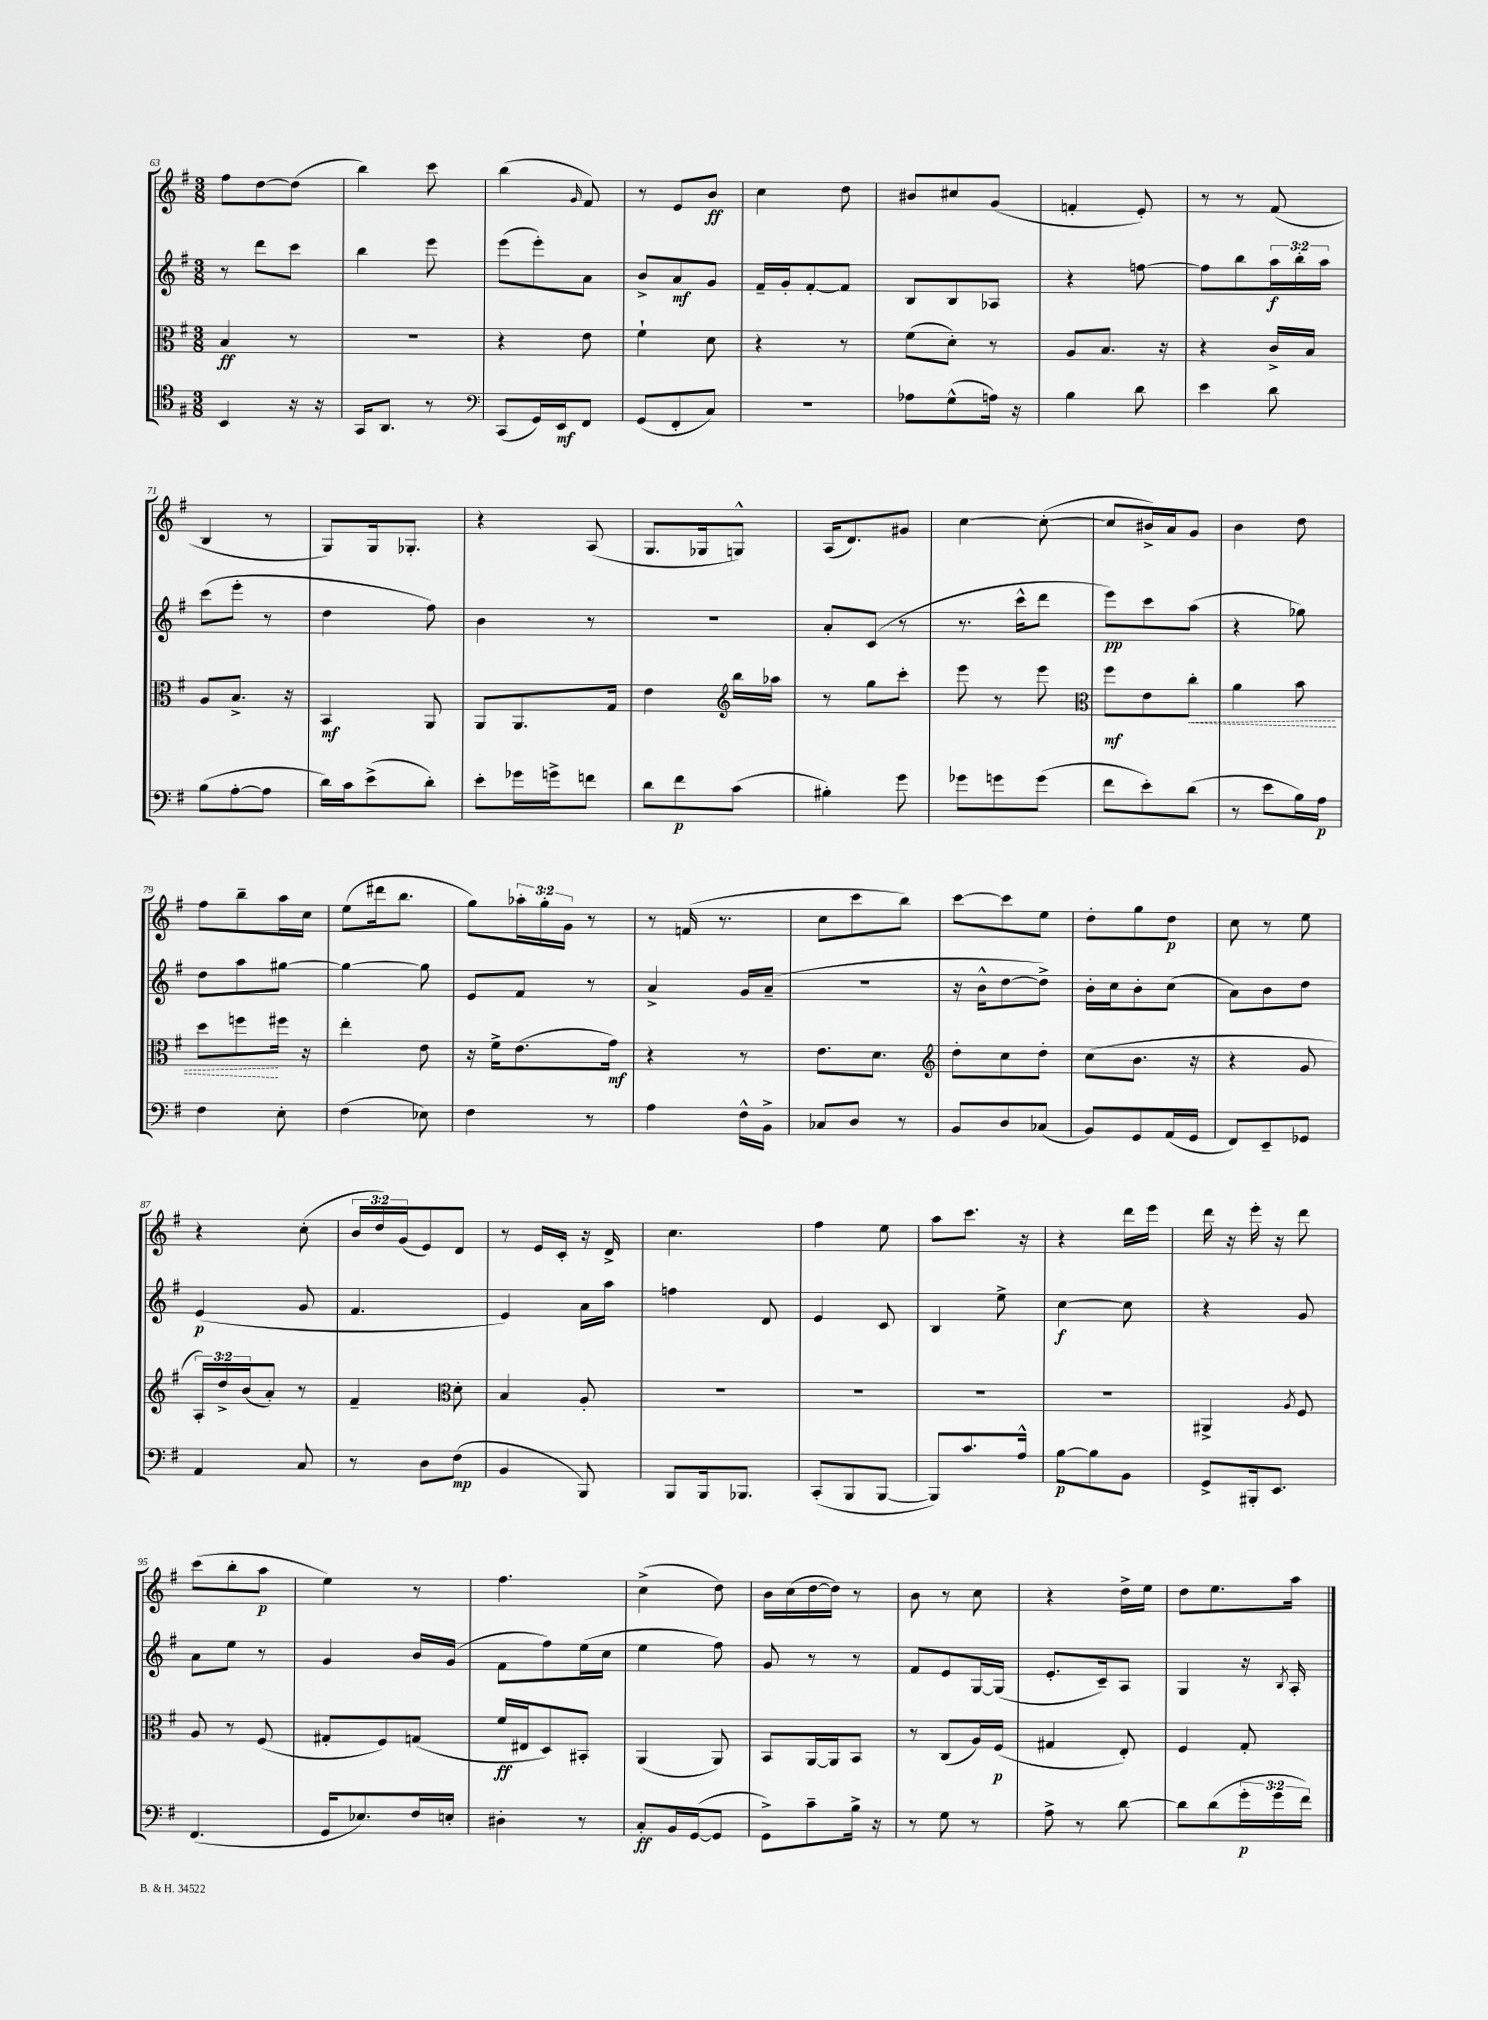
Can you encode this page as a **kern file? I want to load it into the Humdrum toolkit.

**kern	**kern	**kern	**kern
*staff4	*staff3	*staff2	*staff1
*clefC4	*clefC3	*clefG2	*clefG2
*k[f#]	*k[f#]	*k[f#]	*k[f#]
*M3/8	*M3/8	*M3/8	*M3/8
4BB	4B	8r	8ff#
.	.	8ddd	[8dd
16r	8r	8ccc	(8dd]
16r	.	.	.
=	=	=	=
16GG	4.r	4bb	4bb)
8.AA	.	.	.
8r	.	8eee	8ccc
=	=	=	=
*clefF4	*	*	*
(8CC	4r	(8eee	(4bb
16GG)	.	8eee')	.
16EE	.	.	.
.	.	.	16qqg
8FF#	8e	8a	8f#)
=	=	=	=
(8GG	4f#`	8b^	8r
8FF#'	.	8a	8e
8C)	8d	8g	8b
=	=	=	=
4.r	4r	16f#~	4cc
.	.	16g'	.
.	.	[8f#'	.
.	8r	8f#]	8dd
=	=	=	=
8A-	(8f#	8B	8b#
(8G^^	8d')	8B	8cc#
16A)	8r	8A-	(8g
16r	.	.	.
=	=	=	=
4B	8A	4r	4f'
.	8.B	.	.
8d	.	[8ff	8e')
.	16r	.	.
=	=	=	=
4e	4r	8ff]	8r
.	.	8bb	8r
8d	16c^	24aa	(8f#
.	.	24bb'	.
.	16B	.	.
.	.	24aa	.
=	=	=	=
(8B	8A	(8ccc	4B
[8A'	8.B^	8eee'	.
8A]	.	8r	8r
.	16r	.	.
=	=	=	=
16d)	4BB	4dd	8G)
16c	.	.	.
(8e^	.	.	16G
.	.	.	8.G-'
8d')	8AA	8ff#)	.
=	=	=	=
8e'	8AA	4b	4r
16g-	8.AA	.	.
16g^	.	.	.
8f	.	8r	(8A
.	16G	.	.
=	=	=	=
8d	4e	4.r	8.G
8f#	.	.	.
.	.	.	16G-
*	*clefG2	*	*
(8c	16bb	.	8G^^)
.	16aa-	.	.
=	=	=	=
4B#')	8r	8a'	(16A
.	.	.	8.d)
.	8gg	(8c	.
8g	8ccc'	8r	8g#
=	=	=	=
8g-	8eee	8.r	[4cc
8g	8r	.	.
.	.	16ccc^^	.
(8g	8eee	8ddd	(8cc'_
=	=	=	=
*	*clefC3	*	*
8f#	8ff#	8eee)	8cc]
8e')	8e	8ccc	16b#^)
.	.	.	16a
(8d	8cc'	(8aa	8g
=	=	=	=
8r	4a	4r	4b
8e	.	.	.
16B)	8b	8gg-)	8dd
16A	.	.	.
=	=	=	=
4F#	8dd	8dd	8ff#
.	8ff	8aa	8bb~
8E'	16ff#	[8gg#	16aa
.	16r	.	16cc
=	=	=	=
(4F#	4ee'	4gg#_	(8ee
.	.	.	16ddd#
.	.	.	8.bb
8E-)	8e	8gg#]	.
=	=	=	=
4F#	16r	8e	8gg)
.	16f#^	.	.
.	(8.e	8f#	24aa-'
.	.	.	24gg'
.	.	.	24g
8r	.	8r	8r
.	16g)	.	.
=	=	=	=
4A	4r	4a^	8r
.	.	.	(16f
.	.	.	8.r
16F#^^	8r	16g	.
16BB^	.	(16a~	.
=	=	=	=
8C-	8.e	4.r	8cc
8D	.	.	8ccc
.	8.d	.	.
8r	.	.	8bb)
=	=	=	=
*	*clefG2	*	*
8BB	8dd'	16r	[8ccc
.	.	16b^^	.
8D	8cc	[8dd	8ccc]
(8C-	8dd'	8dd^])	8ee
=	=	=	=
8BB)	(8cc	16b'	8dd'
.	.	16cc	.
8GG	8.b	8b'	8gg
(16AA	.	(8cc	8dd
16GG	16r	.	.
=	=	=	=
8FF#)	4r	8a)	8cc
8EE~	.	8b	8r
8GG-	8g	8dd	8ee
=	=	=	=
4AA	24A')	(4e	4r
.	24dd^	.	.
.	(24b	.	.
.	8a')	.	.
8C	8r	8g	(8cc'
=	=	=	=
8r	4f#~	4.f#	24b
.	.	.	24dd)
.	.	.	(24g
8D	.	.	8e)
*	*clefC3	*	*
(8F#	8d'	.	8d
=	=	=	=
4BB	4B	4e)	8r
.	.	.	16e
.	.	.	16c'
8BBB)	8A'	16a	16r
.	.	16aa	16d^
=	=	=	=
8BBB	4.r	4ff	4.cc
16BBB	.	.	.
8.BBB-	.	.	.
.	.	8d	.
=	=	=	=
(8CC'	4.r	4e	4ff#
8BBB	.	.	.
[8BBB	.	8c	8ee
=	=	=	=
8BBB])	4.r	4B	8aa
8.c	.	.	8.ccc
.	.	8ee^	.
16A^^	.	.	16r
=	=	=	=
[8B	4.r	[4cc	4r
8B]	.	.	.
8BB	.	8cc]	16ddd
.	.	.	16eee
=	=	=	=
8GG^	4AA#^	4r	16ddd
.	.	.	16r
16BBB#'	.	.	16eee'
8.EE	.	.	16r
.	8qA	.	.
.	8F#	8g	8ddd
=	=	=	=
(4.FF#	8A	8a	(8ccc
.	8r	8ee	8bb'
.	(8F#	8r	8aa
=	=	=	=
16GG	8G#'	4g	4ee)
8.E-)	.	.	.
.	8F#)	.	.
16F#	(8G	16b	8r
16E'	.	(16g	.
=	=	=	=
4D#'	16f#	8f#	4.ff#
.	16E#	.	.
.	8D)	8ff#)	.
8r	8BB#'	(16ee	.
.	.	16cc	.
=	=	=	=
8C'	(4AA	4ee	(4cc^
16BB	.	.	.
([16GG	.	.	.
8GG]	8AA)	8ff#)	8dd)
=	=	=	=
8GG^)	8BB	8g	16b
.	.	.	(16cc
8c~	[16AA	8r	[16dd
.	16AA]	.	16dd])
16B^	8BB	8r	8r
16r	.	.	.
=	=	=	=
8r	8r	8f#	8b
8G	(8C	8e	8r
8r	16A)	[16G	8cc
.	(16F#	(16G]	.
=	=	=	=
8A^	4G#	8.e'	4r
8r	.	.	.
.	.	16c~)	.
[8d	8E')	8A	16dd^
.	.	.	16ee
=	=	=	=
8d]	4F#	4G	8dd
(8d	.	.	8.ee
24g'	8G'	16r	.
24g	.	.	.
.	.	8qB	.
.	.	16A'	16aa
24f#)	.	.	.
==	==	==	==
*-	*-	*-	*-
